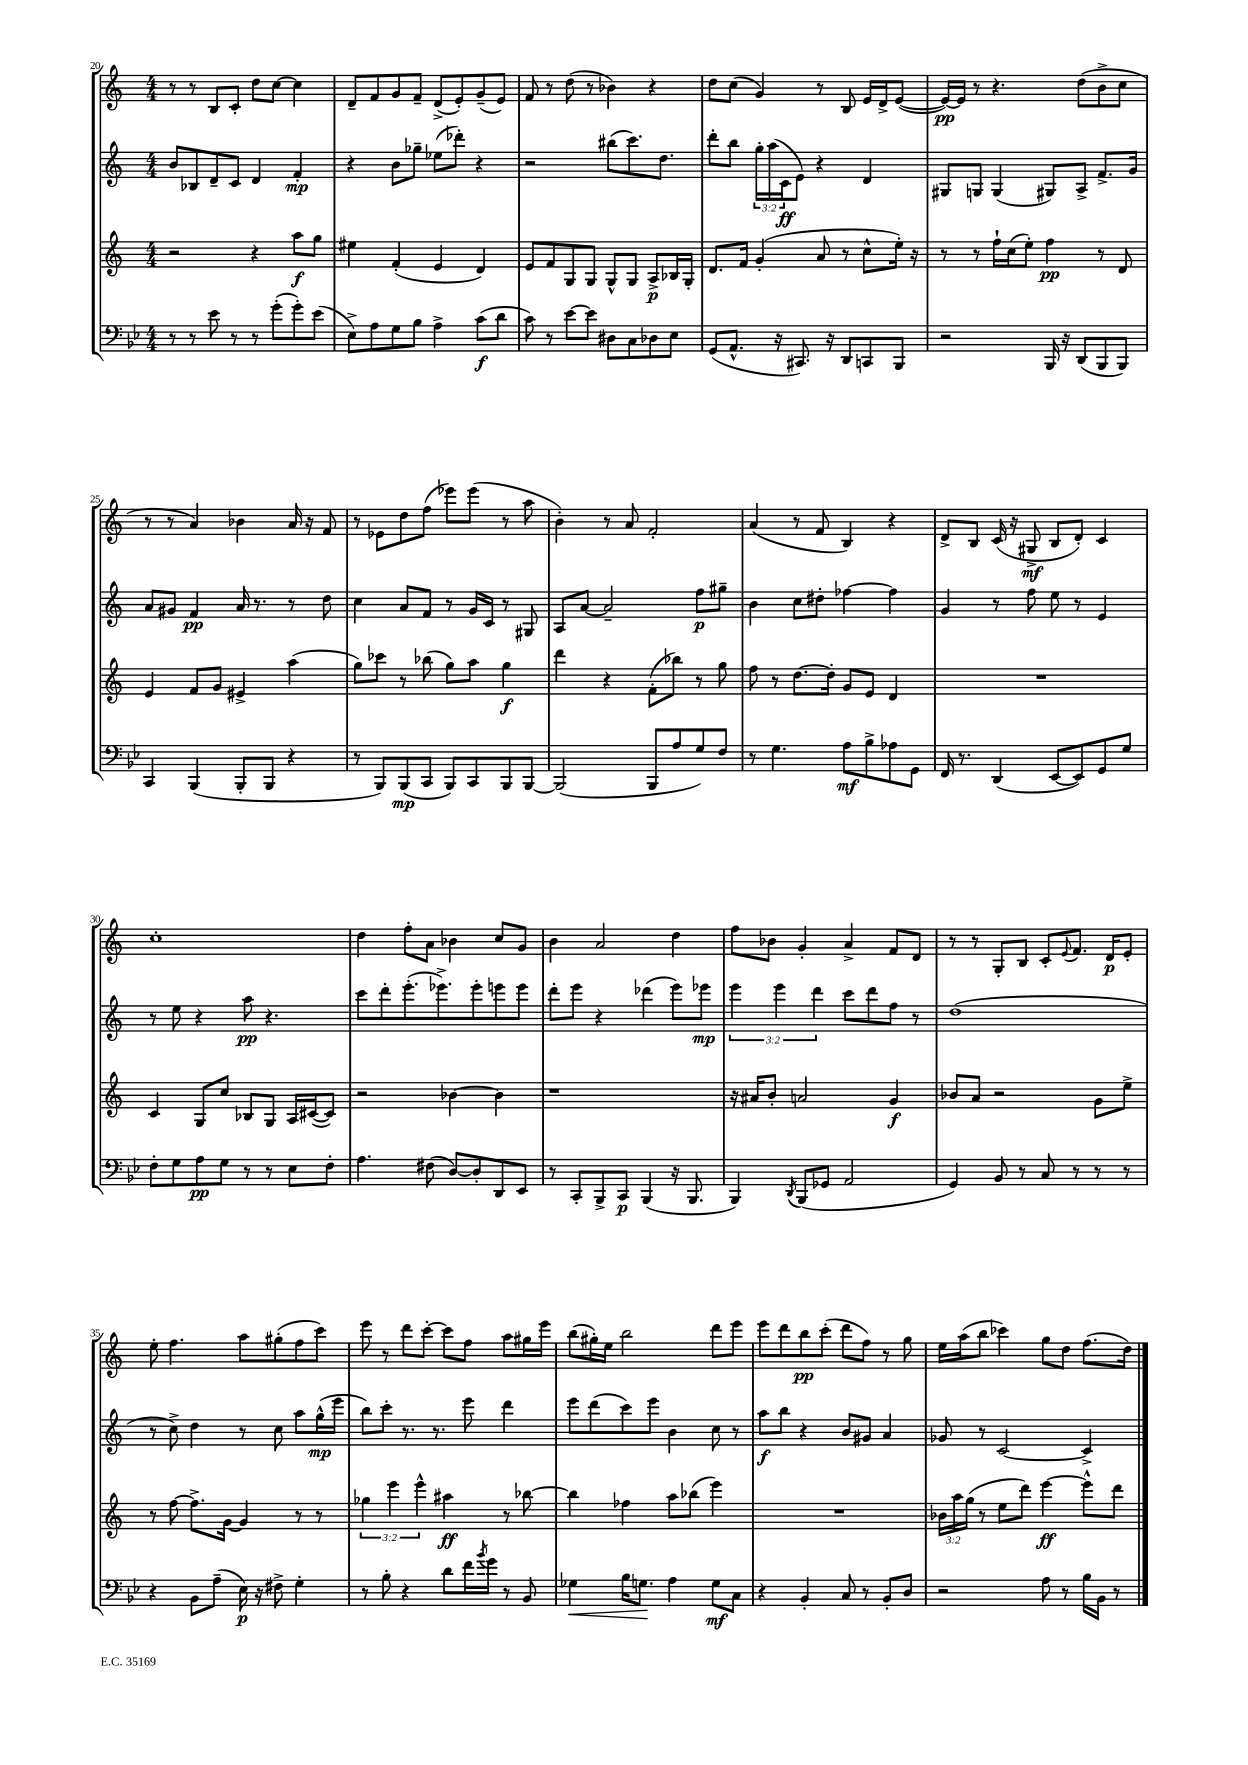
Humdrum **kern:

**kern	**kern	**kern	**kern
*staff4	*staff3	*staff2	*staff1
*clefF4	*clefG2	*clefG2	*clefG2
*k[b-e-]	*k[]	*k[]	*k[]
*M4/4	*M4/4	*M4/4	*M4/4
8r	2r	8b/L	8r
8r	.	8B-/	8r
8e-\	.	8d~/	8B/L
8r	.	8c/J	8c'/J
8r	4r	4d/	8dd\L
(8g'\L	.	.	[8cc\J
8g'\)	8aa\L	4f'/	4cc\]
(8e-\J	8gg\J	.	.
=	=	=	=
8E-^\L)	4ee#\	4r	8d~/L
8A\	.	.	8f/
8G\	(4f'/	8b\L	8g/
8B-\J	.	8gg-~\J	8f~/J
4A^\	4e/	(8ee-\L	(8d^/L
.	.	8ddd-'\J)	8e'/)
(8c\L	4d/)	4r	(8g~/
8d\J	.	.	8e/J)
=	=	=	=
8c\)	8e/L	2r	8f/
8r	8f/	.	8r
[8e-\L	8G/	.	(8dd\
8e-\]J	8G/J	.	8r
8D#\L	8G^^/L	(8bb#\L	4b-\)
8C\	8G/J	8.ccc\)	.
8D-\	8A^/L	.	4r
.	.	8.dd\J	.
8E-\J	16B-/L	.	.
.	16G'/JJ	.	.
=	=	=	=
(8GG/L	8.d/L	8ddd'\L	8dd\L
8.AA^^/J	.	8bb\J	(8cc\J
.	16f/Jk	.	.
.	(4g'/	24gg'\LL	4g/)
.	.	(24aa\	.
16r	.	.	.
.	.	24c\J	.
8.CC#/)	.	8e\J)	.
.	8a/	4r	8r
16r	.	.	.
8DD/L	8r	.	8B/
8CC/	8cc^^\L	4d/	16e/LL
.	.	.	16d^/J
8BBB-/J	16ee'\Jk)	.	([8e/J
.	16r	.	.
=	=	=	=
2r	8r	8G#/L	16e/_LL)
.	.	.	16e/]JJ
.	8r	8G/J	8r
.	16ff`\LL	(4G/	4.r
.	(16cc\J	.	.
.	8ee'\J)	.	.
16BBB-/	4ff\	8G#/L)	.
16r	.	.	.
(8DD/L	.	8A^/J	(8dd\L
8BBB-/	8r	8.f^/L	8b^\
8BBB-/J)	8d/	.	8cc\J
.	.	16g/Jk	.
=	=	=	=
4CC/	4e/	8a/L	8r
.	.	8g#/J	8r
(4BBB-/	8f/L	4f/	4a/)
.	8g/J	.	.
8BBB-'/L	4e#^/	16a/	4b-\
.	.	8.r	.
8BBB-/J	.	.	.
4r	(4aa\	8r	16a/
.	.	.	16r
.	.	8dd\	8f/
=	=	=	=
8r	8gg\L)	4cc\	8r
8BBB-/L)	8ccc-\J	.	8e-\L
(8BBB-/	8r	8a/L	8dd\
8CC/J	(8bb-\	8f/J	(8ff\J
8BBB-/L)	8gg\L)	8r	8eee-\L)
8CC/	8aa\J	16g/LL	(8eee-\J
.	.	16c/JJ	.
8BBB-/	4gg\	8r	8r
[8BBB-/J	.	8G#/	8aa\
=	=	=	=
(2BBB-/]	4ddd\	8A/L	4b'\)
.	.	[8a/J	.
.	4r	2a~/]	8r
.	.	.	8a/
8BBB-/L	(8f'\L	.	2f'/
8A/	8bb-\J)	.	.
8G/)	8r	8ff\L	.
8F/J	8gg\	8gg#~\J	.
=	=	=	=
8r	8ff\	4b\	(4a/
4.G\	8r	.	.
.	[8.dd\L	8cc\L	8r
.	.	8dd#'\J	8f/
.	16dd'\]Jk	.	.
8A\L	8g/L	[4ff-\	4B/)
8B-^\	8e/J	.	.
8A-\	4d/	4ff-\]	4r
8GG\J	.	.	.
=	=	=	=
16FF/	1r	4g/	8d^/L
8.r	.	.	.
.	.	.	8B/J
(4DD/	.	8r	(16c/
.	.	.	16r
.	.	8ff\	8G#^/
[8EE-/L	.	8ee\	8B/L
8EE-/])	.	8r	8d'/J)
8GG/	.	4e/	4c/
8G/J	.	.	.
=	=	=	=
8F'\L	4c/	8r	1cc'
8G\	.	8ee\	.
8A\	8G/L	4r	.
8G\J	8cc/J	.	.
8r	8B-/L	8aa\	.
8r	8G/J	4.r	.
8E-\L	16A/LL	.	.
.	([16c#/J	.	.
8F'\J	8c#/]J)	.	.
=	=	=	=
4.A\	2r	8ccc\L	4dd\
.	.	8ddd'\	.
.	.	(8.eee'\	8ff'\L
(8F#\	.	.	8a\J
.	.	8.eee-^\)	.
[8D/L)	[4b-\	.	4b-\
8D'/]	.	8eee-'\	.
8DD/	4b-\]	8eee\	8cc/L
8EE-/J	.	8eee\J	8g/J
=	=	=	=
8r	1r	8ddd'\L	4b\
8CC'/L	.	8eee\J	.
8BBB-^/	.	4r	2a/
8CC/J	.	.	.
(4BBB-/	.	(4ddd-\	.
16r	.	8eee\L)	4dd\
8.BBB-/	.	.	.
.	.	8eee-\J	.
=	=	=	=
4BBB-/)	16r	6eee\	8ff\L
.	16a#/LK	.	.
.	8b'/J	.	8b-\J
.	.	6eee\	.
8qDD/	.	.	.
(8BBB-/L	2a/	.	4g'/
.	.	6ddd\	.
8GG-/J	.	.	.
2AA/	.	8ccc\L	4a^/
.	.	8ddd\	.
.	4g/	8ff\J	8f/L
.	.	8r	8d/J
=	=	=	=
4GG/)	8b-/L	(1dd	8r
.	8a/J	.	8r
8BB-/	2r	.	8G'/L
8r	.	.	8B/J
8C/	.	.	8c'/L
.	.	.	8qqe/
8r	.	.	8.f/J
8r	8g\L	.	.
.	.	.	16d/LK
8r	8ee^\J	.	8e'/J
=	=	=	=
4r	8r	8r	8ee'\
.	[8ff\	8cc^\)	4.ff\
8BB-\L	8.ff^\]L	4dd\	.
(8A~\J	.	.	.
.	[16g\Jk	.	.
16E-\)	4g/]	8r	8aa\L
16r	.	.	.
8F#^\	.	8cc\	(8gg#'\
4G'\	8r	8aa\L	8ff\
.	8r	(16gg^^\L	8ccc\J)
.	.	16eee\JJ	.
=	=	=	=
8r	6gg-\	8bb\L)	8eee\
8B-'\	.	8ccc'\J	8r
.	6eee\	.	.
4r	.	8.r	8ddd\L
.	6eee^^\	.	.
.	.	.	[8ccc'\J
.	.	8.r	.
8d\L	4aa#\	.	8ccc\]L
16f\L	.	8eee\	8ff\J
8qb-/	.	.	.
16g\JJ	.	.	.
8r	8r	4ddd\	8aa\L
8BB-/	[8bb-\	.	16gg#\L
.	.	.	16eee\JJ
=	=	=	=
4G-\	4bb-\]	8eee\L	(8bb\L
.	.	(8ddd\	16gg#'\L)
.	.	.	16ee\JJ
16B-\LK	4ff-\	8ccc\)	2bb\
8.G\J	.	.	.
.	.	8eee\J	.
4A\	8aa\L	4b\	.
.	(8bb-\J	.	.
8G\L	4eee\)	8cc\	8ddd\L
8C\J	.	8r	8eee\J
=	=	=	=
4r	1r	8aa\L	8eee\L
.	.	8bb\J	8ddd\
4BB-'/	.	4r	8bb\
.	.	.	(8ccc'\J
8C/	.	8b/L	8ddd\L
8r	.	8g#/J	8ff\J)
8BB-'/L	.	4a/	8r
8D/J	.	.	8gg\
=	=	=	=
2r	24b-\LL	8g-/	16ee\LL
.	24aa\	.	.
.	.	.	(16aa\J
.	(24gg\JJ	.	.
.	8r	8r	8bb\J
.	8ee\L	[2c/	4ccc-\)
.	8ddd\J)	.	.
8A\	[4eee\	.	8gg\L
8r	.	.	8dd\J
16B-\LL	8eee^^\]L	4c^/]	(8.ff\L
16BB-\JJ	.	.	.
8r	8ddd\J	.	.
.	.	.	16dd\Jk)
==	==	==	==
*-	*-	*-	*-
